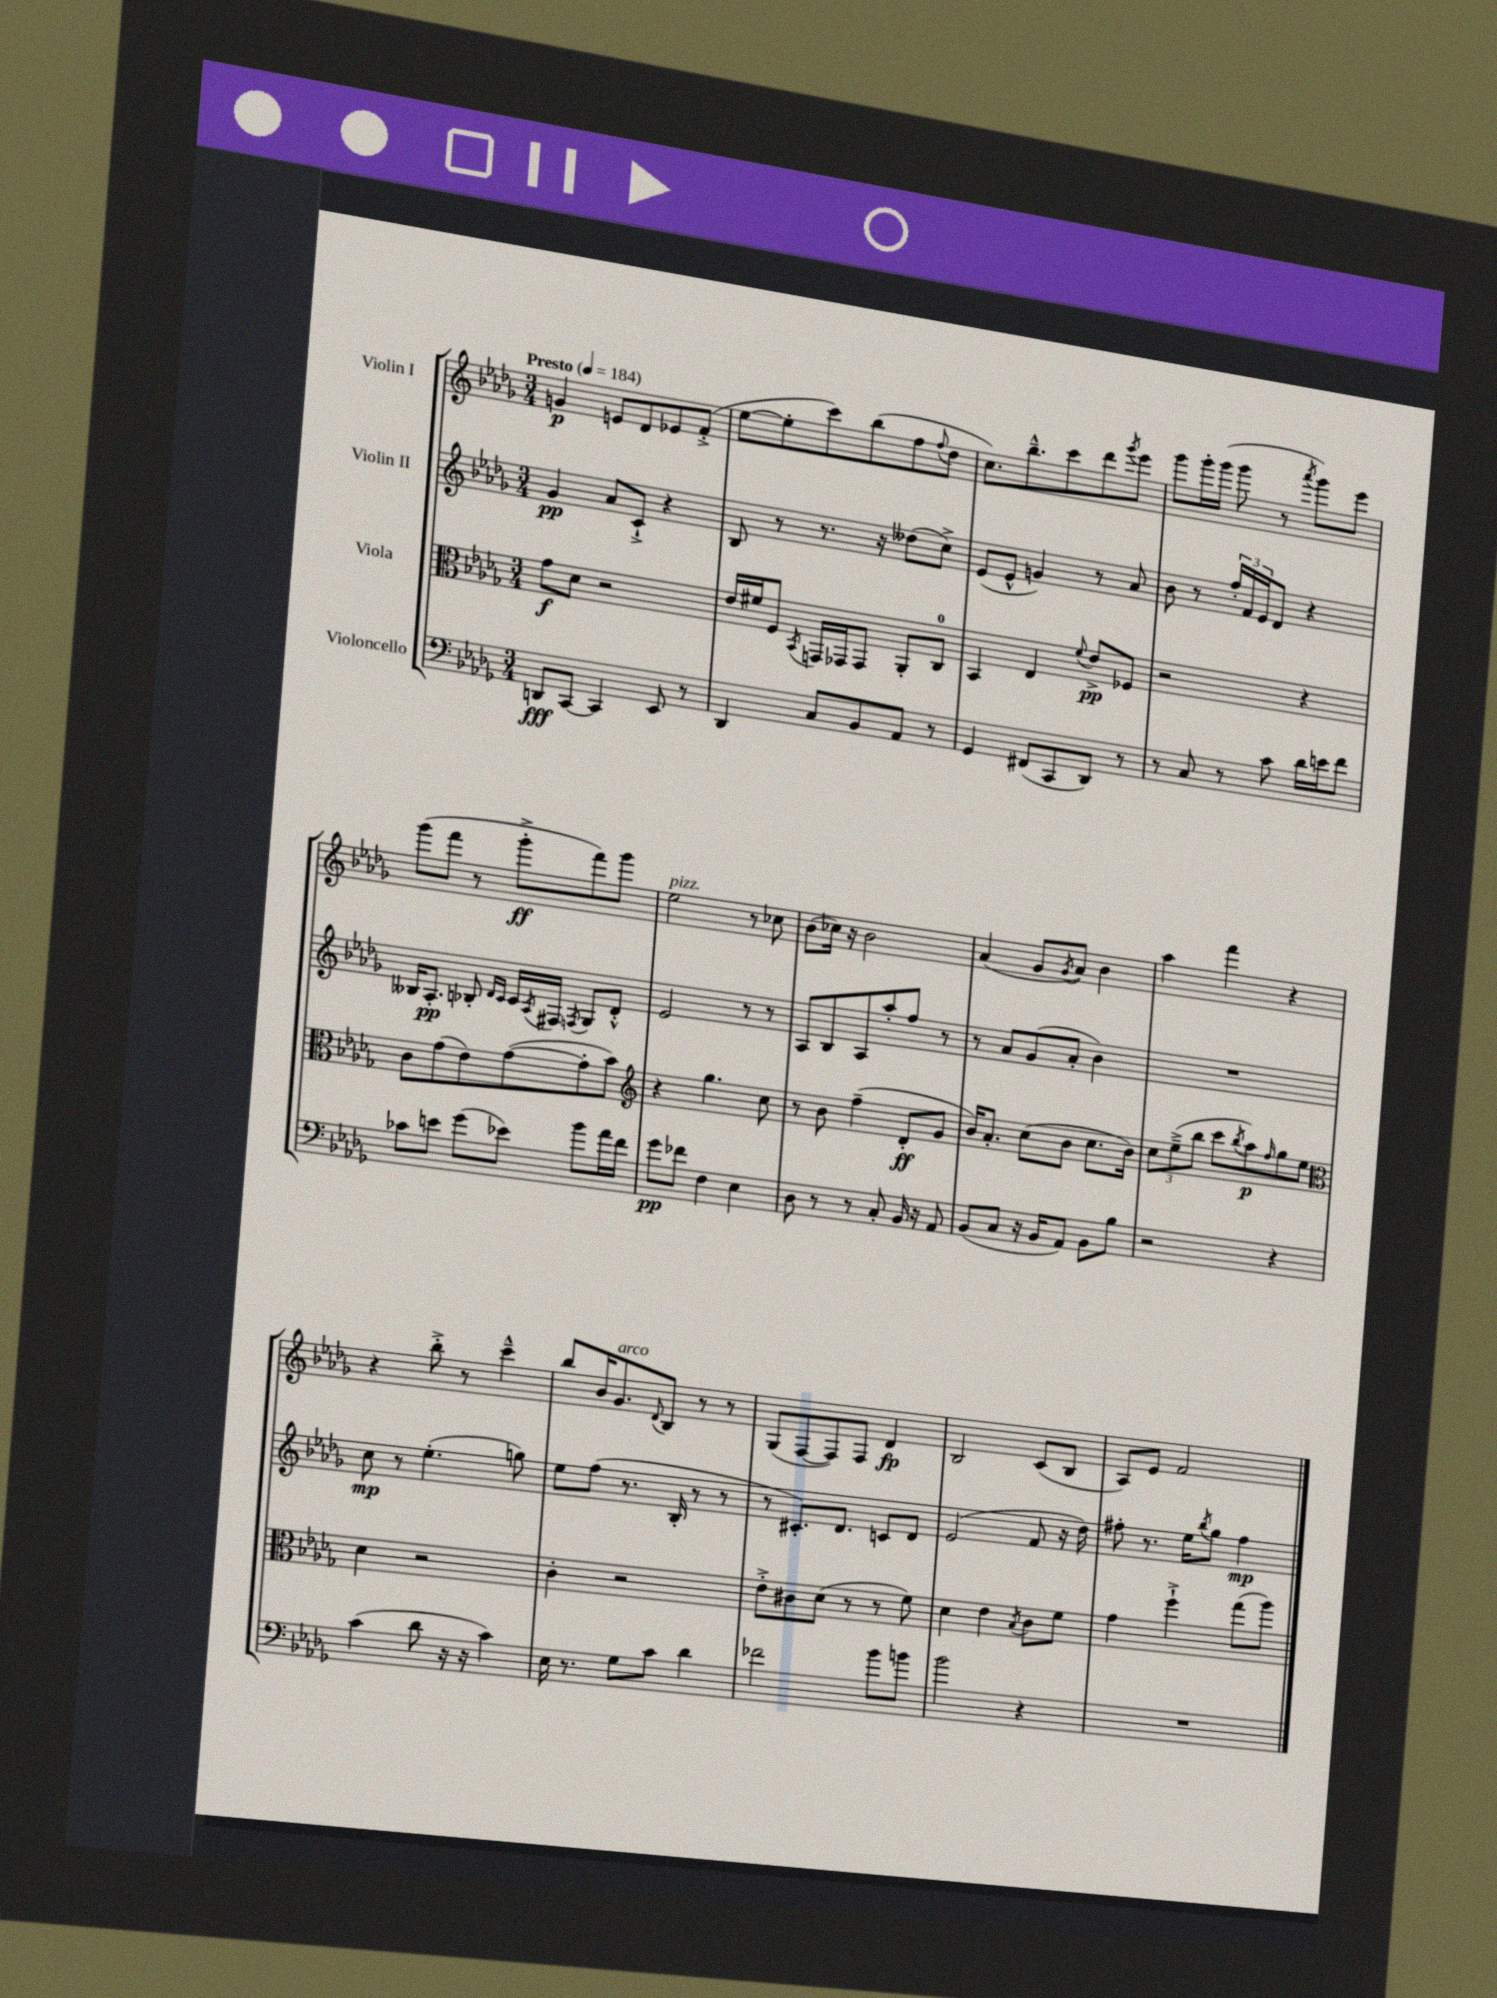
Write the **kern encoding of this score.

**kern	**kern	**kern	**kern
*staff4	*staff3	*staff2	*staff1
*clefF4	*clefC3	*clefG2	*clefG2
*k[b-e-a-d-g-]	*k[b-e-a-d-g-]	*k[b-e-a-d-g-]	*k[b-e-a-d-g-]
*M3/4	*M3/4	*M3/4	*M3/4
*MM184	*MM184	*MM184	*MM184
8DD	8g-	4g-	4g
[8CC	8d-	.	.
4CC]	2r	8a-	8e
.	.	8c`^	8d-
8EE-	.	4r	8e-
8r	.	.	(8f'^
=	=	=	=
4DD-	16e-	8B-	[8ee-
.	16f#	.	.
.	8F	8r	8ee-']
.	8qBB-	.	.
8C	16GG	8.r	8ccc)
.	16GG-	.	.
8BB-	8GG-	.	(8bb-
.	.	16r	.
8AA-	8AA-'	(8dd--	8ff
.	.	.	8qqff
8r	8C	8cc^)	8dd-
=	=	=	=
4GG-	4BB-	(8e-	8.cc)
.	.	8e-^^	.
.	.	.	8.bb-~^^
(8FF#	4E-	4g)	.
8CC	.	.	8ccc
.	8qqf	.	.
8DD-)	8e-^	8r	8ddd-
.	.	.	8qggg-
8r	8F-	8a-	8eee-
=	=	=	=
8r	2r	8b-	8ggg-
8C	.	8r	16ggg-'
.	.	.	(16ggg-
8r	.	24ff'	8ggg-
.	.	24f	.
.	.	24e-	.
8c	.	8d-	8r
.	.	.	8qaaa-
16d-	4r	4r	8ggg-)
16e	.	.	.
8f	.	.	8eee-
=	=	=	=
8c-	8c	16B--	(8ggg-
.	.	8.A-'	.
8e	(8g-	.	8fff
(8g-	8e-)	8B-'	8r
.	.	16qqd-	.
.	.	16qqc	.
8e-)	([8g-	16c	8ggg-'^
.	.	8qA-	.
.	.	16F#	.
.	.	8qF	.
8b-	8g-']	8G-	8fff)
16a-	8b-)	8d-'^^	8ggg-
16f	.	.	.
=	=	=	=
*	*clefG2	*	*
8g-	4r	2e-	2ee-
8f-	.	.	.
4F	4.gg-	.	.
4E-	.	8r	8r
.	8cc	8r	8cc-
=	=	=	=
8D-	8r	8A-	(8b-
8r	8b-	8B-	16cc-)
.	.	.	16r
8r	(4ff~	8A-	2b-
8C'	.	8aa-'	.
16BB-	8d-'	8ff	.
16r	.	.	.
8AA-	8g-	8r	.
=	=	=	=
(8BB-	16b-)	8r	(4a-
.	8.a-'	.	.
8C	.	8a-	.
16r	(8cc	(8g-	8g-
16BB-	.	.	.
.	.	.	8qg-
8AA-)	8b-	8a-'	8a-)
8BB-	8.cc	4b-)	4b-
8B-	.	.	.
.	16b-)	.	.
=	=	=	=
2r	12cc	2.r	4aa-
.	(12ee-~^	.	.
.	12bb-	.	.
.	8ccc	.	4fff
.	8qbb-	.	.
.	8aa-)	.	.
.	16qqff	.	.
4r	8gg-	.	4r
.	8ee-	.	.
=	=	=	=
*	*clefC3	*	*
(4c	4d-	8cc	4r
.	.	8r	.
8d-	2r	(4.ee-'	8bb-'^
16r	.	.	8r
16r	.	.	.
4c)	.	.	4ccc~^^
.	.	8gg)	.
=	=	=	=
16E-	4c'	8ee-	8bb-
8.r	.	.	.
.	.	(8ff	16b-
.	.	.	8.g-
8G-	2r	8.r	.
.	.	.	8qqd-
8c	.	.	8B-
.	.	16B-'	.
4d-	.	8r	8r
.	.	8r	8r
=	=	=	=
2f-	8e-'^	8r	(8G-
.	8c#	8.c#')	[8F
.	(8d-	.	8F])
.	.	8.d-	.
.	8r	.	8F
8b-	8r	8c	4d-
8b	8f)	8d-	.
=	=	=	=
2b-	4d-	(2e-	2B-
.	4e-	.	.
.	8qB-	.	.
4r	8c	8f	(8c
.	8f	16r	8B-
.	.	16dd-)	.
=	=	=	=
2.r	4g-	8ff#'	8A-)
.	.	8.r	8e-
.	4ff`^	.	2f
.	.	16ee-	.
.	.	8qbb-	.
.	.	8gg-	.
.	(8gg-	4ff#	.
.	8aa-)	.	.
==	==	==	==
*-	*-	*-	*-
